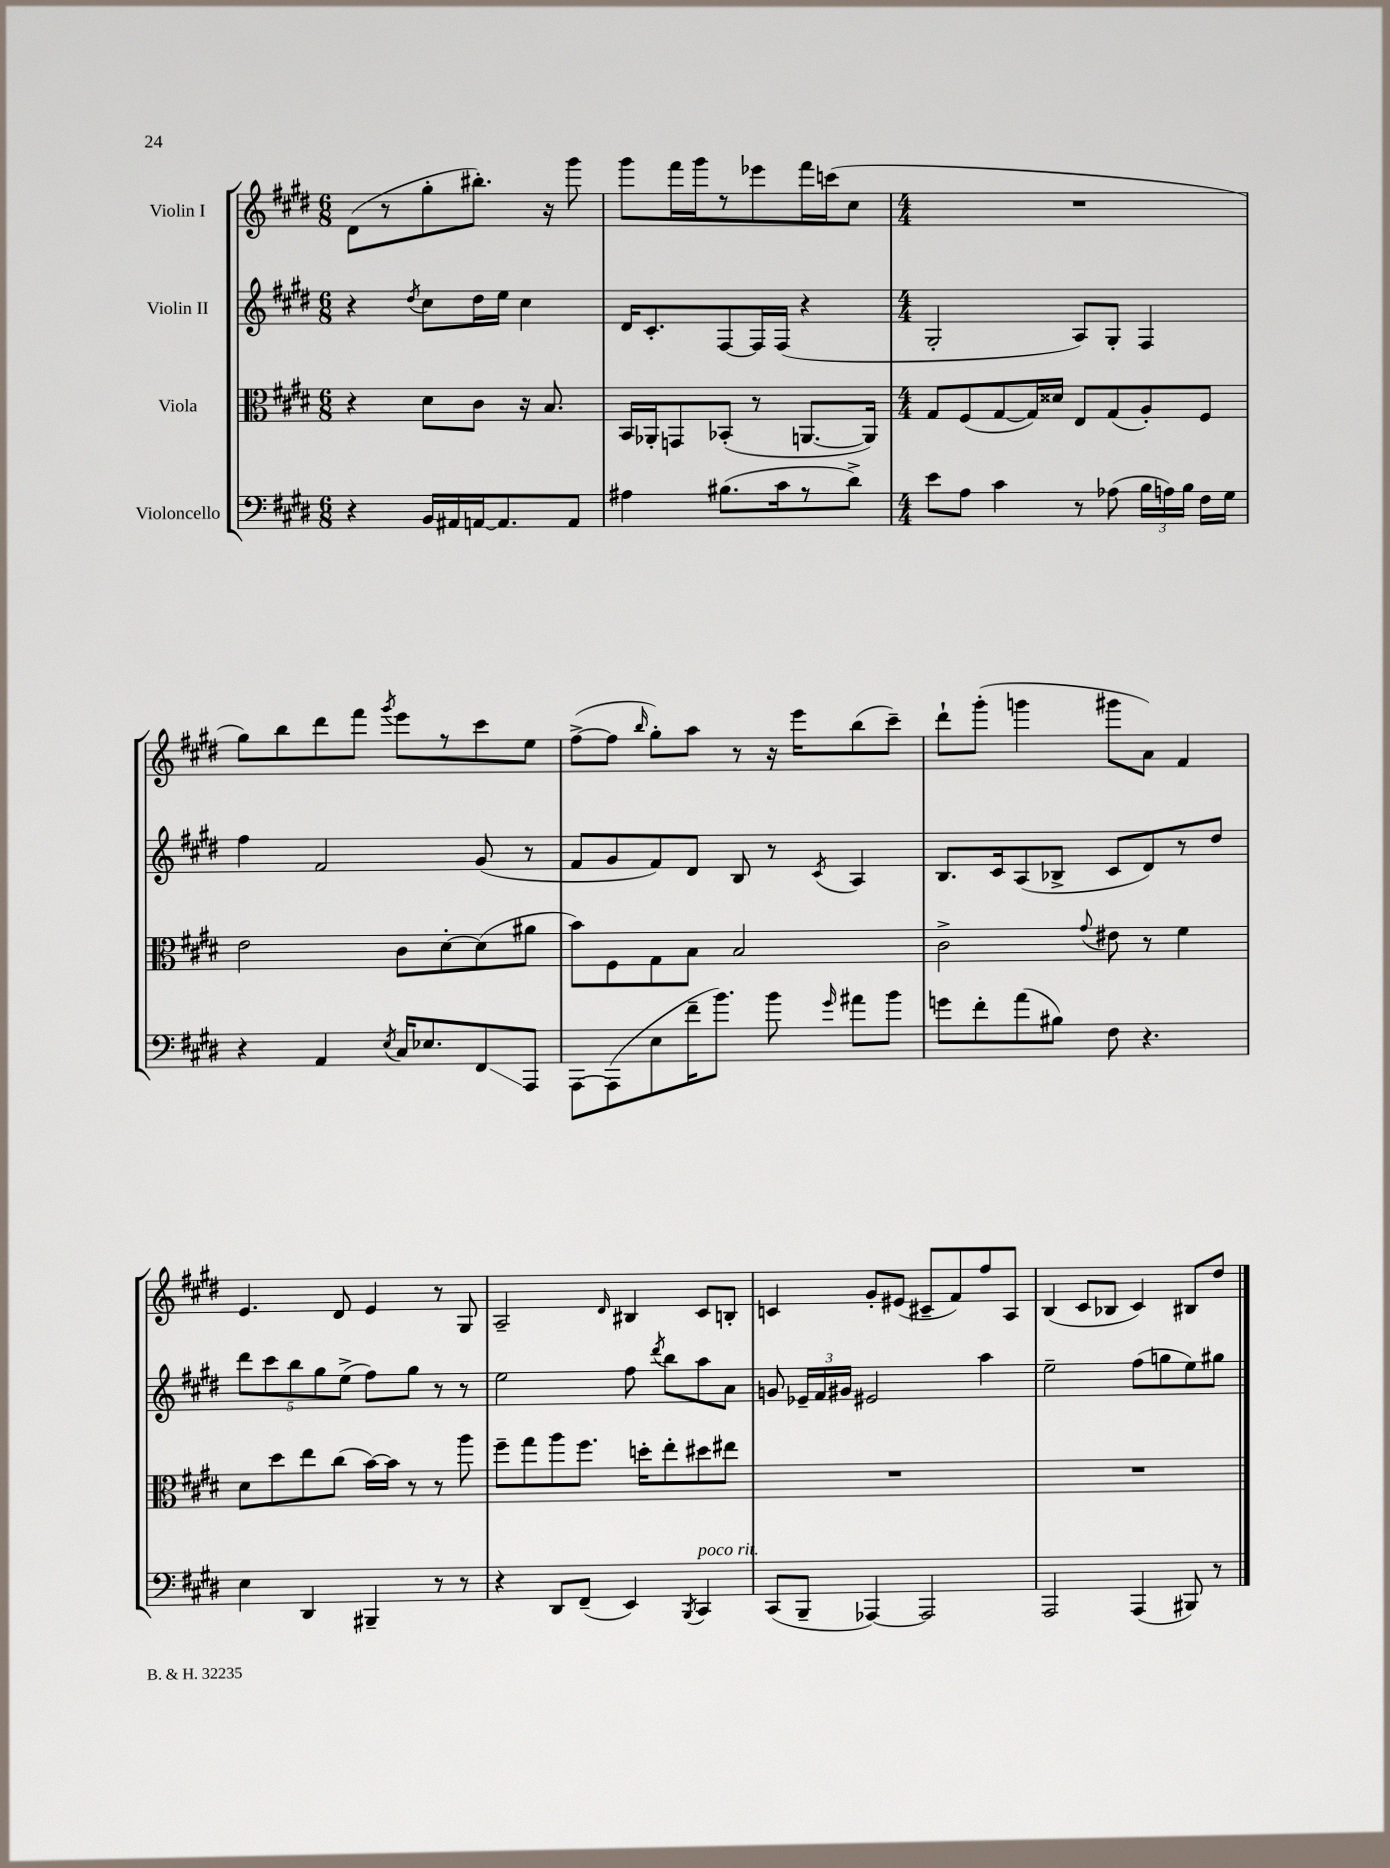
<<
\new StaffGroup <<
\new Staff = "s0" \with { instrumentName = "Violin I" } {
    \clef treble \key e \major \numericTimeSignature \time 6/8
    \autoBeamOff dis'8[( r8 gis''8-. bis''8.]-.) r16 gis'''8 |
    gis'''8[ fis'''16 gis'''16 r8 ees'''8 fis'''16 c'''16( cis''8] |
    \numericTimeSignature \time 4/4 R1 |
    gis''8[) b''8 dis'''8 fis'''8] \acciaccatura { gis'''8 } e'''8[ r8 cis'''8 e''8] |
    fis''8[~->( fis''8] \grace { b''16 } gis''8[-.) a''8] r8 r16 e'''16[ b''8( cis'''8]--) |
    dis'''8[-! gis'''8]-.( g'''4 gis'''8[ a'8]) fis'4 |
    e'4. dis'8 e'4 r8 gis8 |
    a2-- \grace { dis'16 } bis4 cis'8[ b8]-. |
    c'4 gis'8[-. eis'8]( cis'8[-- fis'8) fis''8 a8] |
    b4( cis'8[ bes8] cis'4) bis8[ dis''8] \bar "|." |
}
\new Staff = "s1" \with { instrumentName = "Violin II" } {
    \clef treble \key e \major \numericTimeSignature \time 6/8
    \autoBeamOff r4 \acciaccatura { dis''8 } cis''8[ dis''16 e''16] cis''4 |
    dis'16[ cis'8.-. fis8~ fis16 fis16]( r4 |
    \numericTimeSignature \time 4/4 gis2-. a8[) gis8]-. fis4 |
    fis''4 fis'2 gis'8( r8 |
    fis'8[ gis'8 fis'8) dis'8] b8 r8 \acciaccatura { cis'8 } a4 |
    b8.[ cis'16 a8( bes8]-> cis'8[ dis'8) r8 dis''8] |
    \tuplet 5/4 { dis'''8[ cis'''8 b''8 gis''8 e''8]->( } fis''8[) gis''8] r8 r8 |
    e''2 fis''8 \acciaccatura { dis'''8 } b''8[ a''8 a'8] |
    g'8 \tuplet 3/2 { ees'16[-- fis'16 gis'16] } eis'2 a''4 |
    e''2-- fis''8[( g''8 e''8) gis''8] \bar "|." |
}
\new Staff = "s2" \with { instrumentName = "Viola" } {
    \clef alto \key e \major \numericTimeSignature \time 6/8
    \autoBeamOff r4 dis'8[ cis'8] r16 b8. |
    b,16[ aes,16-. g,8 bes,8]-.( r8 a,8.[~ a,16]) |
    \numericTimeSignature \time 4/4 gis8[ fis8( gis8~ gis16) disis'16] e8[ gis8( a8-.) fis8] |
    e'2 cis'8[ dis'8~-. dis'8( ais'8] |
    b'8[) fis8 gis8 b8] b2 |
    cis'2-> \appoggiatura { gis'8 } eis'8 r8 fis'4 |
    dis'8[ dis''8 e''8 cis''8]( b'16[~) b'16] r8 r8 a''8 |
    fis''8[-- gis''8 a''8 fis''8.] d''16[-. e''8-. dis''8 eis''8] |
    R1 |
    R1 \bar "|." |
}
\new Staff = "s3" \with { instrumentName = "Violoncello" } {
    \clef bass \key e \major \numericTimeSignature \time 6/8
    \autoBeamOff r4 b,16[ ais,16 a,16~ a,8. a,8] |
    ais4 bis8.[( cis'16 r8 dis'8]->) |
    \numericTimeSignature \time 4/4 e'8[ a8] cis'4 r8 aes8( \tuplet 3/2 { b16[ a16) b16] } fis16[ gis16] |
    r4 a,4 \acciaccatura { e8 } cis16[ ees8. fis,8\glissando a,,8] |
    a,,8[~ a,,8( e8 fis'16-- b'8.]) b'8 \grace { gis'16 } ais'8[ b'8] |
    g'8[ fis'8-. a'8( bis8]) fis8 r4. |
    e4 dis,4 bis,,4-- r8 r8 |
    r4 dis,8[ fis,8]--( e,4) \acciaccatura { b,,8 } cis,4^\markup { \italic "poco rit." } |
    cis,8[( b,,8]-- aes,,4~) aes,,2 |
    a,,2 a,,4( bis,,8) r8 \bar "|." |
}
>>
>>
\layout { \context { \Score \remove "Bar_number_engraver" } }
